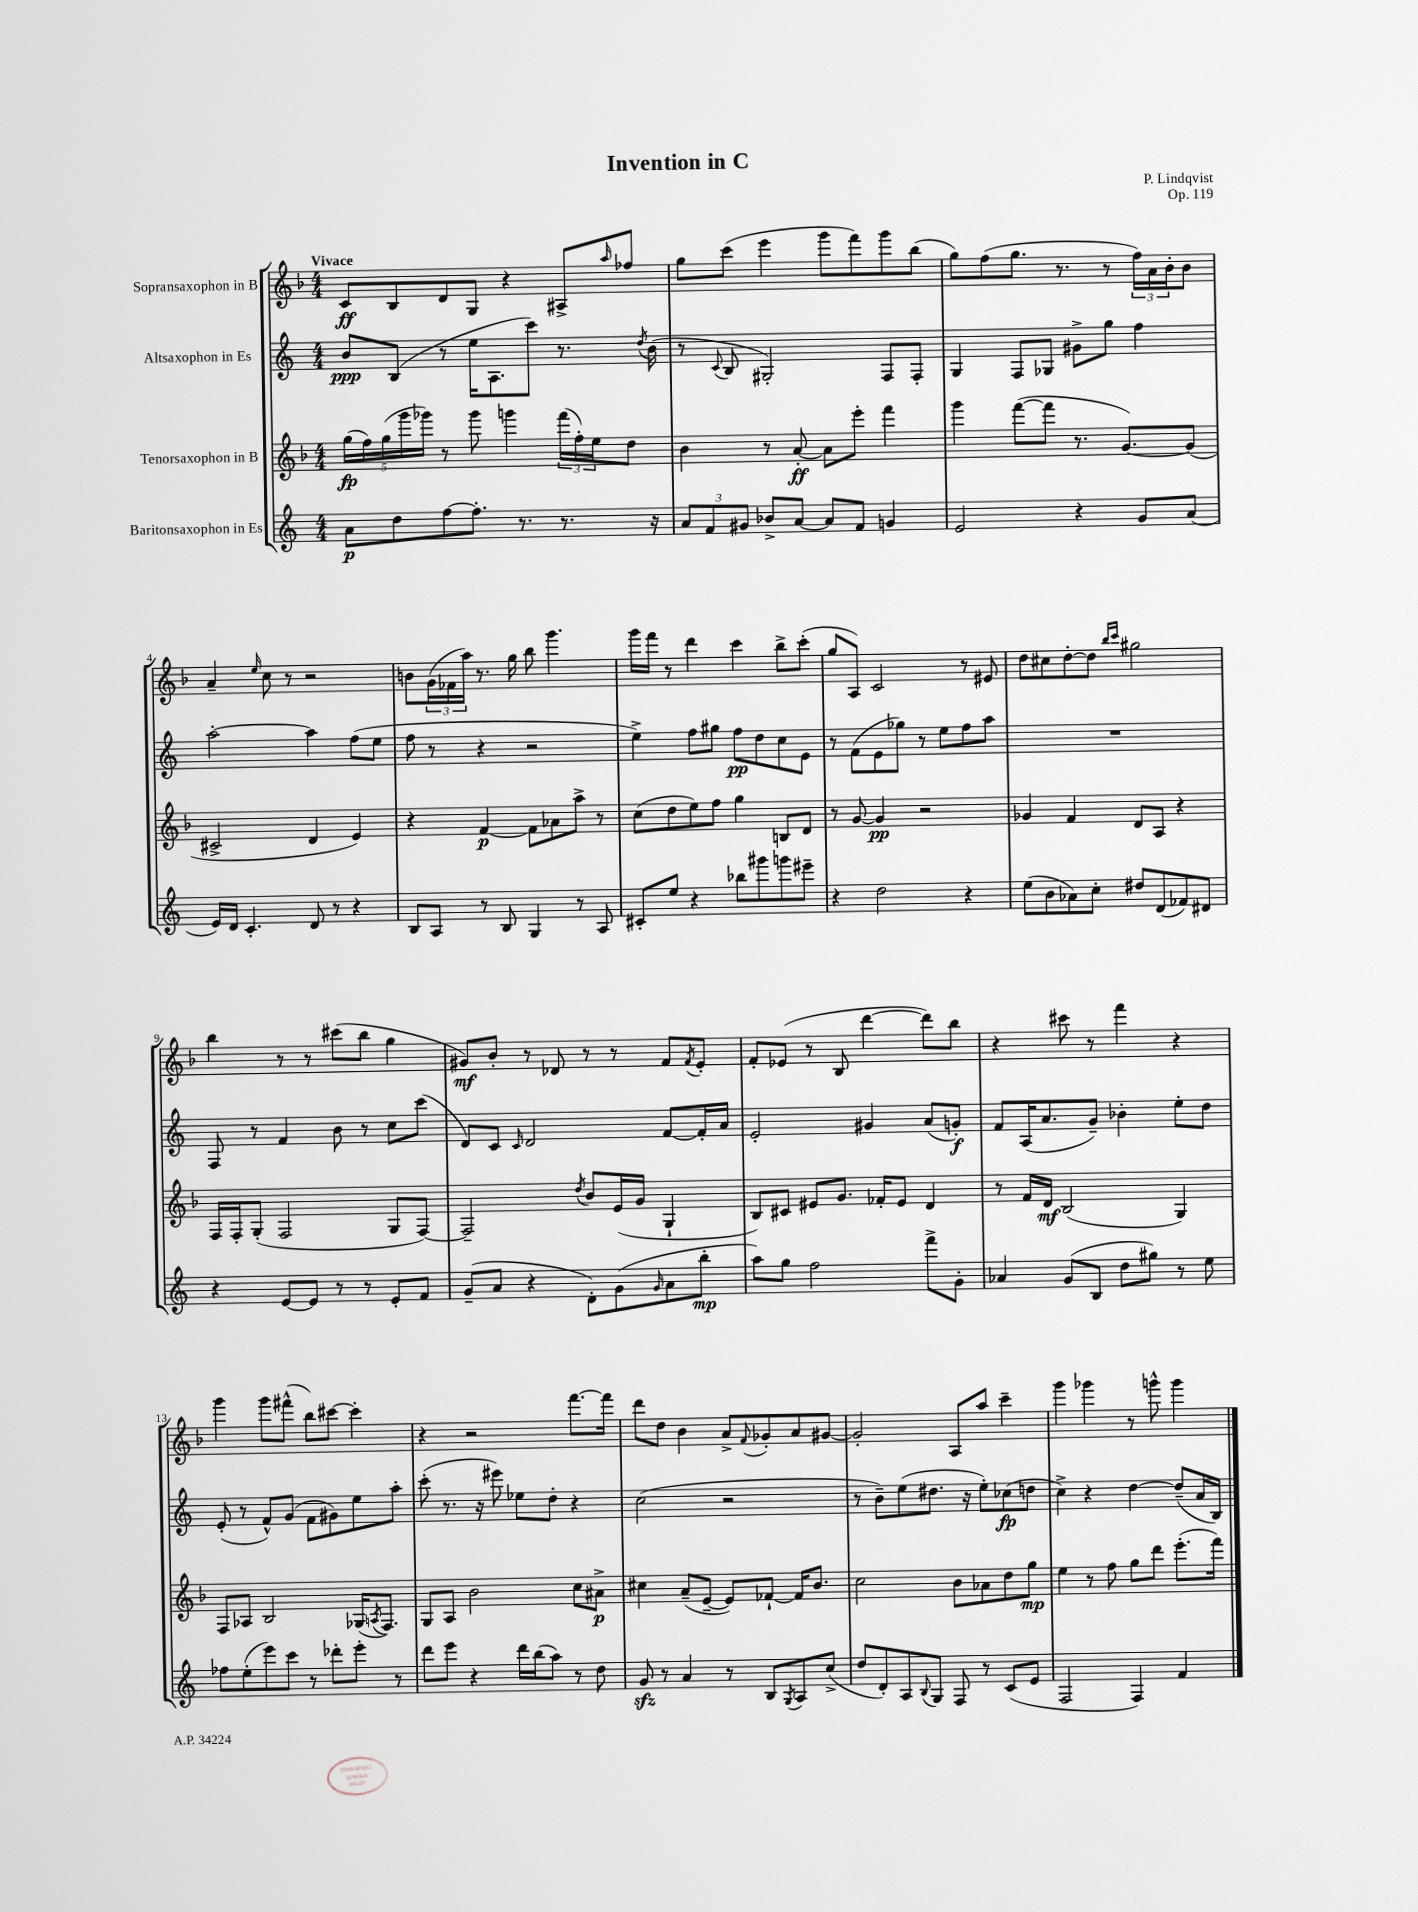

**kern	**kern	**kern	**kern
*staff4	*staff3	*staff2	*staff1
*clefG2	*clefG2	*clefG2	*clefG2
*k[]	*k[b-]	*k[]	*k[b-]
*M4/4	*M4/4	*M4/4	*M4/4
8a	(20gg	8b	8c
.	20ff)	.	.
.	(20gg	.	.
8dd	.	(8B	8B-
.	20ggg	.	.
.	20ggg-)	.	.
[8ff	8r	8r	8d
8.ff']	8ggg-	16ee	8G
.	.	8.A	.
.	4ggg	.	4r
8.r	.	.	.
.	.	8ccc)	.
8.r	(24fff	8.r	8A#^
.	24ff')	.	.
.	24ee	.	.
.	.	.	16qqaa
.	8dd	.	8ff-
.	.	8qdd	.
16r	.	(16b	.
=	=	=	=
12a	4b-	8r	8gg
12f	.	.	.
.	.	8qqc	.
.	.	8B	(8ccc
12g#	.	.	.
8b-^	8r	2G#')	4eee
[8a	[8a'	.	.
8a]	8a]	.	8ggg
8f	8eee'	.	8fff)
4g	4fff	8F	8ggg
.	.	8F'	(8bb-
=	=	=	=
2e	4ggg	4G	8gg)
.	.	.	(8ff
.	([8fff	8F	8.gg
.	8fff]	8G-	.
.	.	.	8.r
4r	8.r	8g#^	.
.	.	8gg	8r
.	[8.g)	.	.
8g	.	4ff	24ff)
.	.	.	24a
.	.	.	24b-'
(8a	(8g]	.	8b-
=	=	=	=
16e)	2c#^	[2aa'	4a~
16d	.	.	.
4.c'	.	.	.
.	.	.	16qqee
.	.	.	8cc
.	.	.	8r
8d	4d	4aa]	2r
8r	.	.	.
4r	4e)	(8ff	.
.	.	8ee	.
=	=	=	=
8B	4r	8ff	8b
8A	.	8r	(24g
.	.	.	24f-
.	.	.	24aa)
8r	[4f	4r	8.r
8B	.	.	.
.	.	.	16gg
4G	8f]	2r	8bb-
.	8a-	.	4.ggg
8r	8aa^	.	.
8A	8r	.	.
=	=	=	=
8c#'	(8cc	4ee^)	16ggg
.	.	.	16fff
8ee	8dd	.	8r
4r	8ee)	8ff	4ddd
.	8ff	8gg#	.
8bb-	4gg	8ff	4ccc
8ggg#	.	8dd	.
8ggg	8B	8cc	8bb-^
8eee#~	8d	8e	(8ccc'
=	=	=	=
4r	8r	8r	8gg
.	[8g	(8f	8A)
2dd	4g]	8e	2c
.	.	8gg-)	.
.	2r	8r	.
.	.	8ee	.
4r	.	8ff	8r
.	.	8aa	8e#
=	=	=	=
(8ee	4g-	1r	8dd
8b	.	.	8cc#
8a-)	4f	.	[8dd'
8cc'	.	.	8dd]
.	.	.	16qqbb-
.	.	.	16qqccc
8dd#	8d	.	2gg#
(8d	8A	.	.
8f-)	4r	.	.
8d#	.	.	.
=	=	=	=
4r	16F	8F	4bb-
.	16F'	.	.
.	(8G'	8r	.
[8e	2F	4f	8r
8e]	.	.	8r
8r	.	8b	(8ccc#
8r	.	8r	8bb-
8e'	8G	8cc	4gg
8f	[8F)	(8ccc	.
=	=	=	=
(8g~	2F~]	8d)	8g#)
8a	.	8c	8b-'
.	.	16qqc	.
4r	.	2d	8r
.	.	.	8d-
.	8qdd	.	.
8d')	8b-	.	8r
(8g	(16e	.	8r
.	16g	.	.
16qqg	.	.	.
8a	4G`	[8f	8f
.	.	.	8qf
8bb'	.	16f']	8e'
.	.	16a	.
=	=	=	=
8aa)	8B-)	2e'	8f'
8gg	8c#	.	(8e-
2ff	8e#	.	8r
.	8.g	.	8B-
.	.	4g#	[4ddd
.	16f-'	.	.
.	8e#	.	.
8fff^	4d	(8a	8ddd])
8g'	.	8g')	8bb-
=	=	=	=
4a-	8r	8f	4r
.	16f	(16A	.
.	16d	8.a	.
(8g	(2B-	.	8ccc#
8B	.	8g~)	8r
8dd	.	4b-'	4fff
8gg#)	.	.	.
8r	4G)	8ee'	4r
8ee	.	8dd	.
=	=	=	=
8ff-	8F	(8e'	4ggg
(8ee'	8A-	8r	.
8eee)	2B-	8f^^)	8ggg
8ccc	.	(8g	(8fff#^^
8r	.	8f	8bb-)
8ddd-'	.	8g#)	[8ccc#
8eee'	(16G-	8ee	4ccc#']
.	8qA	.	.
.	8.F)	.	.
8r	.	8aa'	.
=	=	=	=
8ddd	8G	(8ccc'	4r
8eee	8A	8.r	.
4r	2b-	.	2r
.	.	16r	.
.	.	8eee#)	.
16ddd	.	8ee-	.
(16bb	.	.	.
8aa)	.	8dd'	.
8r	8cc	4r	[8.fff
8dd	8a#^	.	.
.	.	.	16fff]
=	=	=	=
8g	4cc#	(2cc	8ddd
8r	.	.	8dd
4a	(8a~	.	4b-
.	[8e~	.	.
8r	8e])	2r	8a^
.	.	.	8qqf
8B	[8f-`	.	8g-'
8qG	.	.	.
8A	16f-]	.	8a
.	8.b-	.	.
(8cc^	.	.	[8g#
=	=	=	=
8dd	2cc	8r	2g#']
8d')	.	8b~)	.
8A	.	(8ee	.
8qqB	.	.	.
8G	.	8.dd#	.
8F	8b-	.	8A
.	.	16r	.
8r	8a-	8ee')	8aa
(8c	8dd	(8cc-	4ccc~
8e	8gg	8dd	.
=	=	=	=
2F	4ee	4cc^)	4ggg
.	8r	4r	4ggg-
.	8ff	.	.
4F)	8gg	[4dd	8r
.	8ddd	.	8ggg^^
4f	(8.eee'	(8dd~]	4ggg
.	.	16a	.
.	16fff)	16B)	.
==	==	==	==
*-	*-	*-	*-
